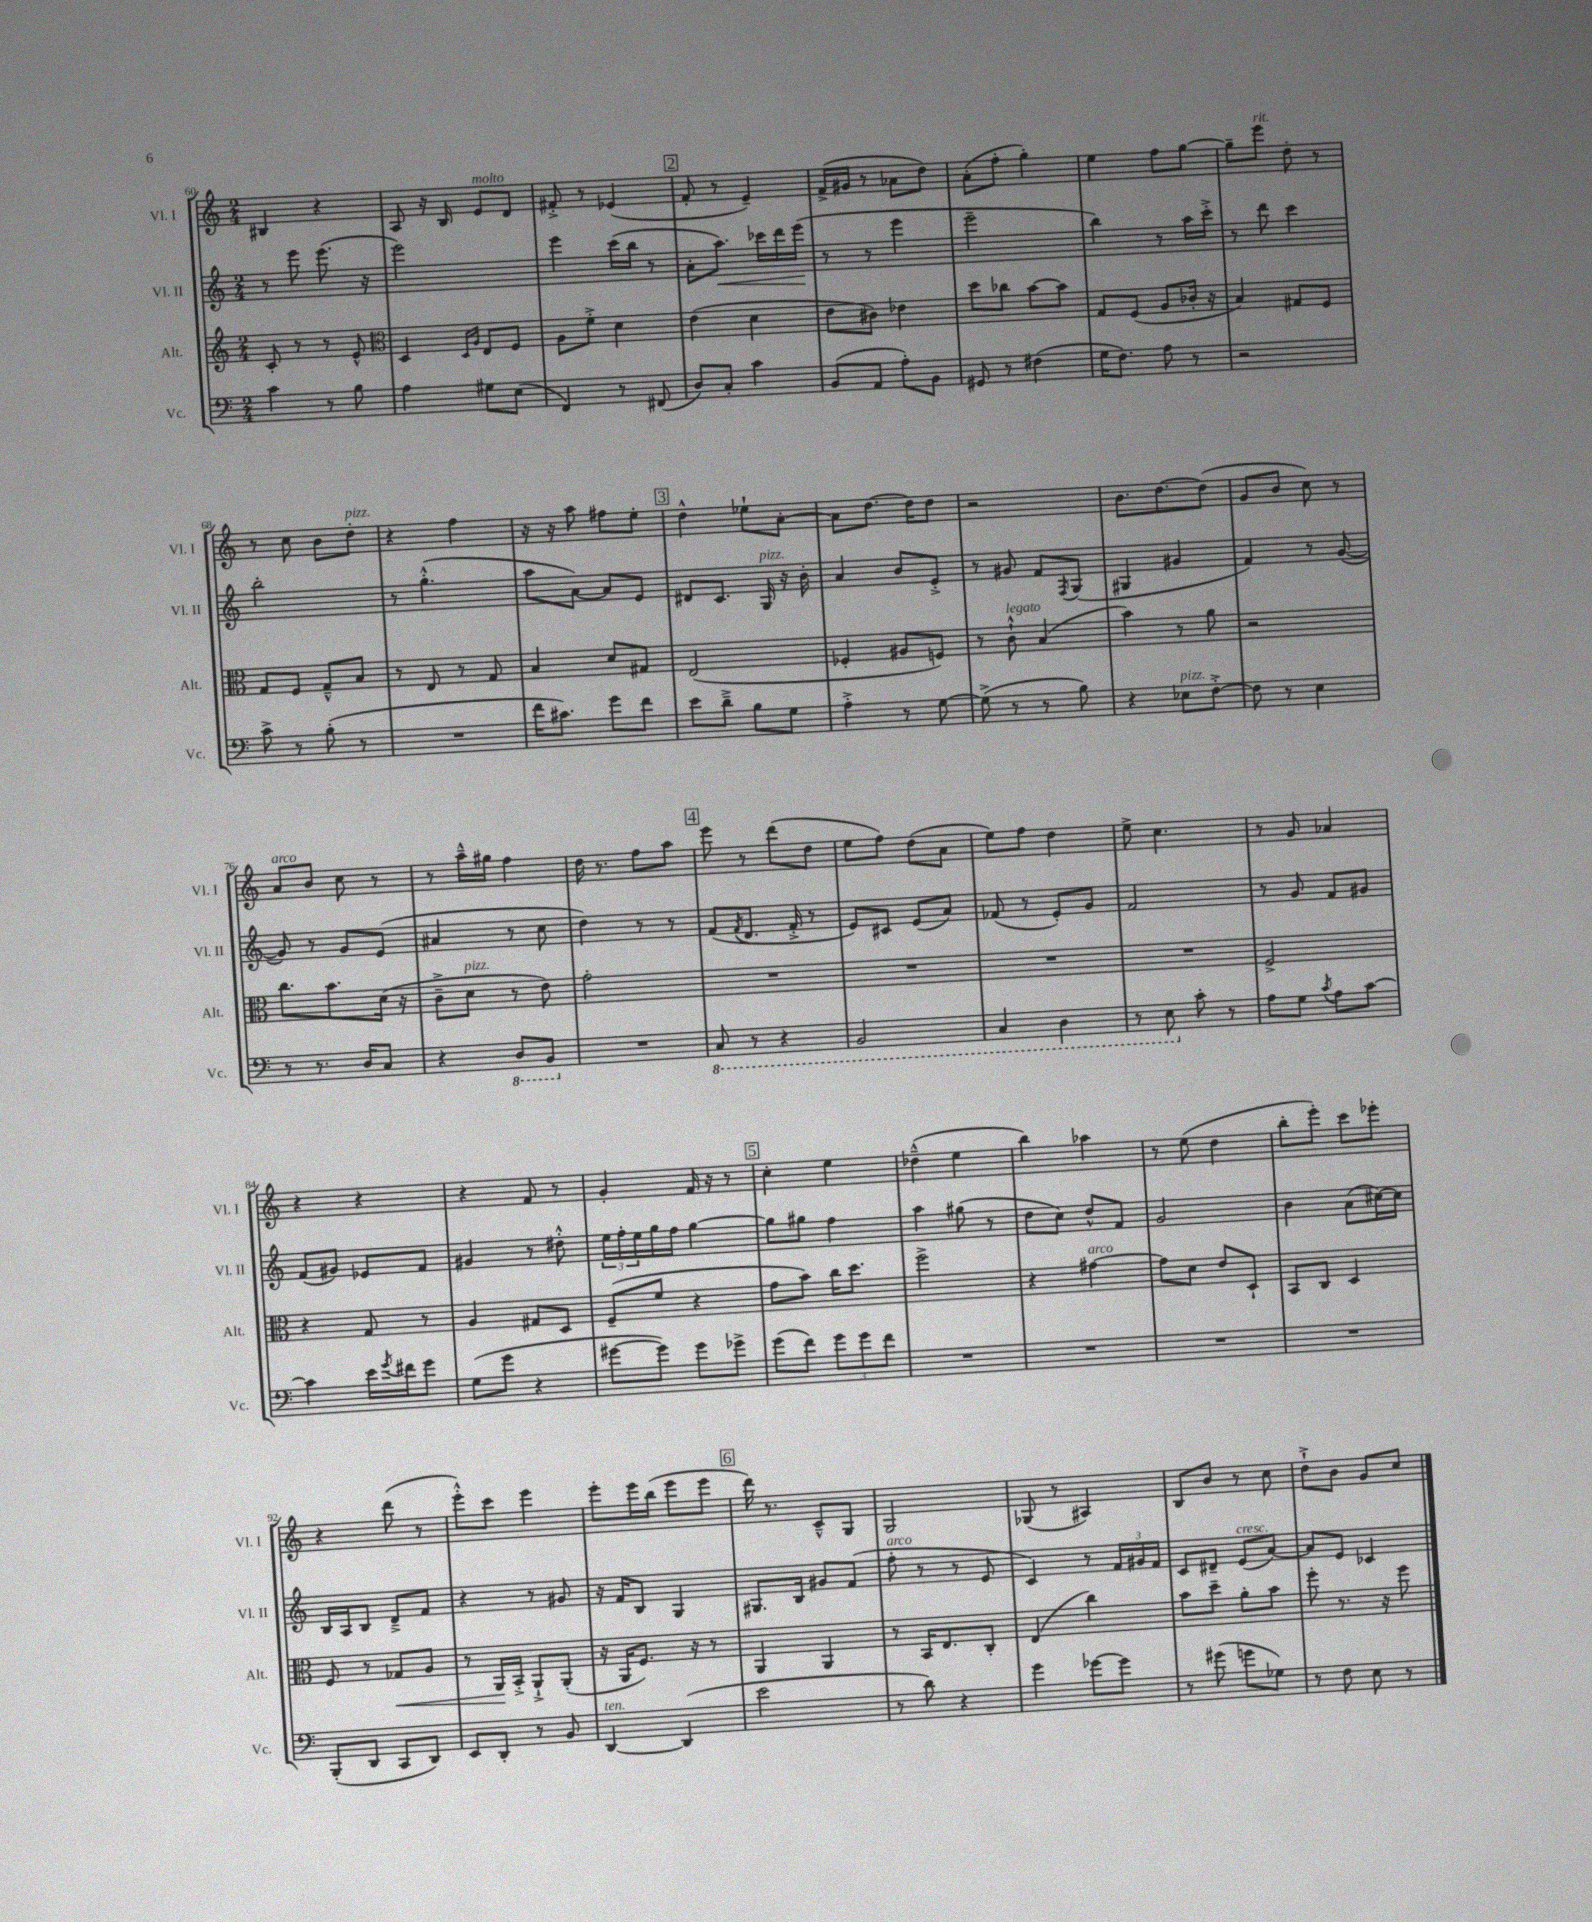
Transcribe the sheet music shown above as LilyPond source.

<<
\new StaffGroup <<
\new Staff = "s0" \with { instrumentName = "Vl. I" shortInstrumentName = "Vl. I" } {
    \clef treble \key c \major \numericTimeSignature \time 2/4
    bis4 r4 |
    a8 r16 b16 e'8^\markup { \italic "molto" } d'8 |
    fis'8-.-> r8 ees'4( |
    \mark \markup { \box "2" } f'8-. r8 e'4--) |
    f'16->( gis'16 r8 aes'8 d''8) |
    a'8-.( f''8-. g''4-.) |
    e''4 f''8 g''8~ |
    g''8-- e'''8^\markup { \italic "rit." } d''8-. r8 |
    r8 c''8 b'8 d''8-.^\markup { \italic "pizz." } |
    r4 f''4 |
    r16 r16 a''8 fis''8 e''8-. |
    \mark \markup { \box "3" } d''4-^ ees''8-! a'8~-. |
    a'8 d''8.~ d''16 d''8 |
    r2 |
    b'8. d''8.~ d''8( |
    g'8 b'8 c''8) r8 |
    a'8^\markup { \italic "arco" } b'8 c''8 r8 |
    r8 a''16---^ gis''16 f''4 |
    d''16 r8. f''8 a''8 |
    \mark \markup { \box "4" } e'''8 r8 d'''8( d''8 |
    e''8 f''8) d''8( a'8 |
    e''8) f''8 d''4 |
    e''8-> c''4. |
    r8 g'8 aes'4 |
    r4 r4 |
    r4 f'8 r8 |
    g'4-. f'16 r16 r8 |
    \mark \markup { \box "5" } c''4-. e''4 |
    des''4---^( e''4 |
    b''4) aes''4 |
    r8 e''8( d''4 |
    b''8-. e'''8-.) c'''8 ees'''8-. |
    r4 d'''8( r8 |
    e'''8-.-^) c'''8 e'''4 |
    e'''8-. e'''16 b''16( e'''8 e'''8 |
    \mark \markup { \box "6" } d'''16) r8. c'8---^ g8 |
    g2 |
    ges8( r8 ais4) |
    b8 b'8 r8 c''8 |
    d''8-!-> b'8 g'8 c''8 \bar "|." |
}
\new Staff = "s1" \with { instrumentName = "Vl. II" shortInstrumentName = "Vl. II" } {
    \clef treble \key c \major \numericTimeSignature \time 2/4
    r8 e'''8 e'''8.( r16 |
    e'''2) |
    e'''4 c'''16( b''16 r8 |
    \mark \markup { \box "2" } a'8-. a''8.\<) ces'''16 d'''16 e'''16\!( |
    r8 r8 e'''4 |
    e'''2-- |
    b''4) r8 a''16 c'''16-.-> |
    r8 d'''8 c'''4 |
    b''2-. |
    r8 g''4.-.-^( |
    a''8 a'8~) a'8 e'8 |
    \mark \markup { \box "3" } dis'8 c'8. g16^\markup { \italic "pizz." } r16 b'16-. |
    a'4 b'8 e'8-.-> |
    r8 gis'8 f'8 \acciaccatura { f8 } g8( |
    gis4 gis'4 |
    f'4) r8 g'8~( |
    g'8) r8 g'8 e'8( |
    ais'4 r8 c''8 |
    d''4) r8 r8 |
    \mark \markup { \box "4" } f'8( \acciaccatura { f'8 } d'8. f'16-.-> r8 |
    e'8) cis'8 e'8( a'8) |
    fes'8( r8 e'8-.) g'8 |
    f'2 |
    r8 g'8 f'8 gis'8 |
    f'8( gis'8) ees'8 f'8 |
    gis'4 r8 dis''8-.-^ |
    \tuplet 3/2 { e''16 f''16-. e''16 } g''16 f''16 g''4~ |
    \mark \markup { \box "5" } g''8 gis''8 f''4 |
    a''4 gis''8( r8 |
    d''8 c''8) d''8-^ f'8 |
    g'2 |
    b'4 a'8( cis''16~) cis''16 |
    b16 a16 b8 d'8---> f'8 |
    r4 r8 gis'8 |
    r16 f'16 b8 g4 |
    \mark \markup { \box "6" } gis8. b16 gis'8 f'8( |
    f''8-.^\markup { \italic "arco" } r8 r8 e'8 |
    c'4) r8 \tuplet 3/2 { f'16 gis'16 f'16 } |
    c'8 dis'8-- e'8^\markup { \italic "cresc." }( a'8~) |
    a'8 e'8 ces'4 \bar "|." |
}
\new Staff = "s2" \with { instrumentName = "Alt." shortInstrumentName = "Alt." } {
    \clef treble \key c \major \numericTimeSignature \time 2/4
    c'8-. r8 r8 e'8-^ |
    \clef alto d4 \grace { d16 a16 } e8 f8 |
    a8 f'8-.-> d'4 |
    \mark \markup { \box "2" } e'4( d'4 |
    e'8 cis'8) ees'4 |
    d''8 ces''8 b'8~ b'8 |
    g8 f8( a8 ces'16-. r16 |
    b4) gis8 f8 |
    g8 f8 g8---^ b8 |
    r8 e8 r8 g8 |
    b4 d'8 gis8 |
    \mark \markup { \box "3" } e2( |
    fes4-. ais8 f8) |
    r8 c'8-!-^^\markup { \italic "legato" } b4( |
    b'4) r8 a'8 |
    r2 |
    c''8. b'8. d'16( r16 |
    c'8---> d'8^\markup { \italic "pizz." } r8 e'8) |
    g'2-. |
    \mark \markup { \box "4" } R2 |
    R2 |
    R2 |
    R2 |
    f2-> |
    r4 g8 r8 |
    a4 gis8 d8 |
    f8--( f'8 r4 |
    \mark \markup { \box "5" } g'8 b'8) c''16 d''8. |
    f''2-> |
    r4 gis'4~^\markup { \italic "arco" } |
    gis'8 d'8 e'8 d8-! |
    b,8 c8 d4 |
    f8 r8 ges8\< a8 |
    r8 a,16\! b,16-.-> a,8-!-> a,8-.( |
    r16 a,16 f8.) r16 r8 |
    \mark \markup { \box "6" } a,4 a,4 |
    r8 b,16 e8. c8-. |
    e4( c''4) |
    b'8 d''8-- a'8-. b'8 |
    f''8-. r8. r16 f''8 \bar "|." |
}
\new Staff = "s3" \with { instrumentName = "Vc." shortInstrumentName = "Vc." } {
    \clef bass \key c \major \numericTimeSignature \time 2/4
    c'4 r8 b8 |
    a4 gis8 e8( |
    f,4) r8 fis,8( |
    \mark \markup { \box "2" } d8) c8-. c'4 |
    b,8( a,8 a8-.) b,8 |
    gis,8 r8 fis4( |
    g16 f8.) a8 r8 |
    r2 |
    c'8-> r8 b8-.( r8 |
    R2 |
    f'16 cis'8.) g'8 f'8 |
    \mark \markup { \box "3" } e'8 d'8---> b8 g8 |
    a4-.-> r8 g8~ |
    g8->( r8 r8 b8) |
    r4 ees8^\markup { \italic "pizz." } f8~-.-> |
    f8 r8 e4 |
    r8 r8. d16 c8 |
    r4 \ottava #-1 d,8 b,,8 \ottava #0 |
    R2 |
    \mark \markup { \box "4" } \ottava #-1 c,8 r8 r4 |
    b,,2 |
    c,4 d,4 |
    r8 e,8 \ottava #0 c'8-. r8 |
    a8 g8 \acciaccatura { c'8 } a8 c'8~ |
    c'4 e'16 \acciaccatura { g'8 } fis'16 g'8 |
    g8( g'8 r4 |
    gis'8~ gis'8) gis'8 ges'8-> |
    \mark \markup { \box "5" } g'8( f'8) \tuplet 3/2 { g'8 g'8 f'8 } |
    R2 |
    R2 |
    R2 |
    R2 |
    b,,8-.( d,8 c,8 d,8) |
    e,8 d,8-. r8 b,8 |
    d,4~^\markup { \italic "ten." } d,4( |
    \mark \markup { \box "6" } e'2 |
    r8 d'8) r4 |
    g'4 ges'8~ ges'8 |
    r8 gis'8( g'8 ges8) |
    r8 f8 e8 r8 \bar "|." |
}
>>
>>
\layout { \context { \Score currentBarNumber = #60 } }
